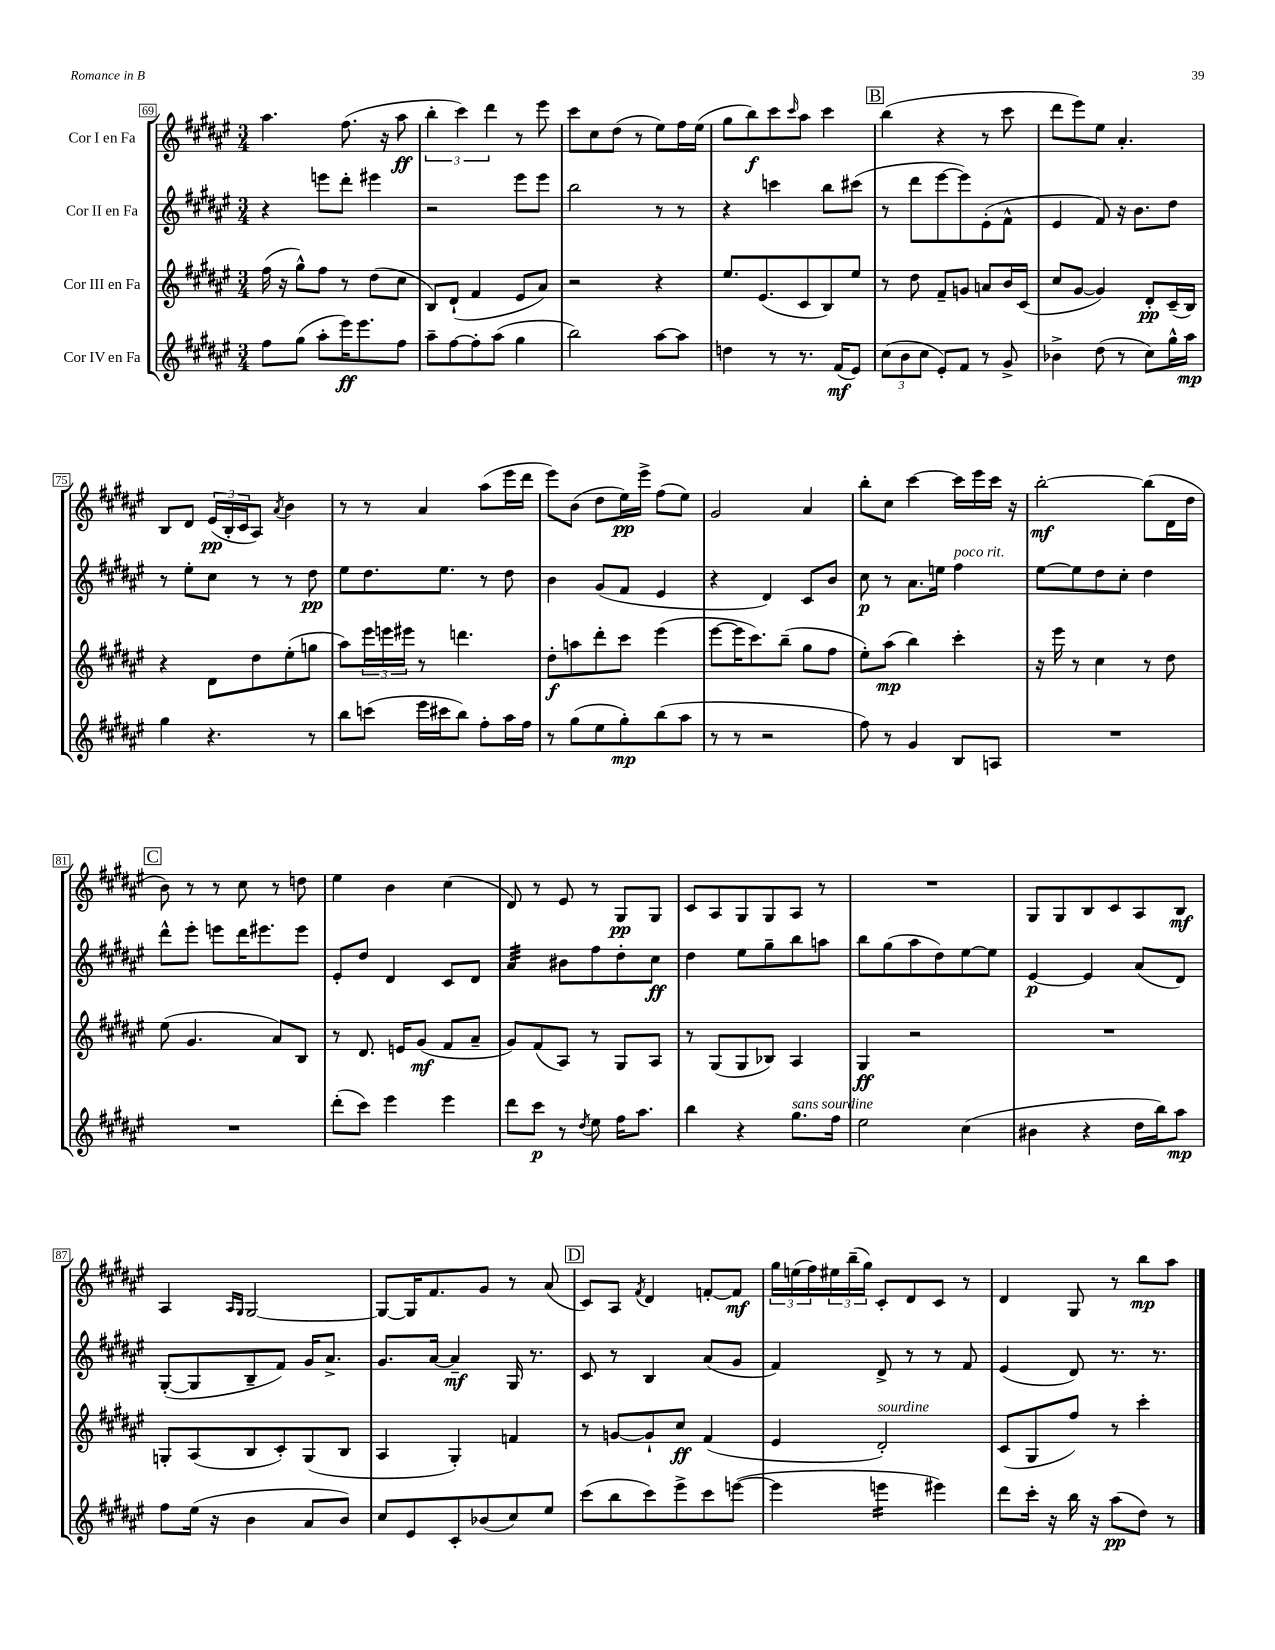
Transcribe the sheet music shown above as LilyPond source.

<<
\new StaffGroup <<
\new Staff = "s0" \with { instrumentName = "Cor I en Fa" } {
    \clef treble \key fis \major \numericTimeSignature \time 3/4
    ais''4. fis''8.( r16 ais''8\ff |
    \tuplet 3/2 { b''4-. cis'''4) dis'''4 } r8 eis'''8 |
    cis'''8 cis''8 dis''8( r8 eis''8) fis''16 eis''16( |
    gis''8 b''8\f) cis'''8 \grace { cis'''16 } ais''8 cis'''4 |
    \mark \markup { \box "B" } b''4( r4 r8 cis'''8 |
    dis'''8 eis'''8) eis''8 ais'4.-. |
    b8 dis'8 \tuplet 3/2 { eis'16\pp( b16-. cis'16 } ais8) \acciaccatura { ais'8 } b'4 |
    r8 r8 ais'4 ais''8( eis'''16 dis'''16 |
    eis'''8) b'8( dis''8 eis''16\pp) eis'''16-> fis''8( eis''8) |
    gis'2 ais'4 |
    b''8-. cis''8 cis'''4~ cis'''16 eis'''16 cis'''16 r16 |
    b''2~-.\mf b''8( dis'16 dis''16 |
    \mark \markup { \box "C" } b'8) r8 r8 cis''8 r8 d''8 |
    eis''4 b'4 cis''4( |
    dis'8) r8 eis'8 r8 gis8\pp gis8 |
    cis'8 ais8 gis8 gis8 ais8 r8 |
    R2. |
    gis8 gis8 b8 cis'8 ais8 b8\mf |
    ais4 \grace { ais16 gis16 } gis2~ |
    gis8~ gis16 fis'8. gis'8 r8 ais'8( |
    \mark \markup { \box "D" } cis'8) ais8 \acciaccatura { fis'8 } dis'4 f'8~-. f'8\mf |
    \tuplet 3/2 { gis''16 e''16( fis''16) } \tuplet 3/2 { eis''16 b''16--( gis''16) } cis'8-. dis'8 cis'8 r8 |
    dis'4 gis8 r8 b''8\mp ais''8 \bar "|." |
}
\new Staff = "s1" \with { instrumentName = "Cor II en Fa" } {
    \clef treble \key fis \major \numericTimeSignature \time 3/4
    r4 e'''8 dis'''8-. eis'''4 |
    r2 eis'''8 eis'''8 |
    b''2 r8 r8 |
    r4 c'''4 b''8 cis'''8( |
    \mark \markup { \box "B" } r8 dis'''8 eis'''8~ eis'''8) eis'8-.( fis'8-^ |
    eis'4 fis'8) r16 b'8. dis''8 |
    r8 eis''8-. cis''8 r8 r8 dis''8\pp |
    eis''8 dis''8. eis''8. r8 dis''8 |
    b'4 gis'8( fis'8 eis'4 |
    r4 dis'4) cis'8 b'8 |
    cis''8\p r8 ais'8. e''16 fis''4^\markup { \italic "poco rit." } |
    eis''8~ eis''8 dis''8 cis''8-. dis''4 |
    \mark \markup { \box "C" } dis'''8-^ eis'''8-. e'''8 dis'''16 eis'''8. eis'''8 |
    eis'8-. dis''8 dis'4 cis'8 dis'8 |
    ais'4:32 bis'8 fis''8 dis''8-. cis''8\ff |
    dis''4 eis''8 gis''8-- b''8 a''8 |
    b''8 gis''8( ais''8 dis''8) eis''8~ eis''8 |
    eis'4~\p eis'4 ais'8( dis'8) |
    gis8~-.( gis8 b8-- fis'8) gis'16 ais'8.-> |
    gis'8. ais'16~ ais'4--\mf gis16 r8. |
    \mark \markup { \box "D" } cis'8 r8 b4 ais'8( gis'8 |
    fis'4) dis'8-> r8 r8 fis'8 |
    eis'4( dis'8) r8. r8. \bar "|." |
}
\new Staff = "s2" \with { instrumentName = "Cor III en Fa" } {
    \clef treble \key fis \major \numericTimeSignature \time 3/4
    fis''16( r16 gis''8-^) fis''8 r8 dis''8( cis''8 |
    b8) dis'8-!( fis'4 eis'8 ais'8) |
    r2 r4 |
    eis''8. eis'8.( cis'8 b8) eis''8 |
    \mark \markup { \box "B" } r8 dis''8 fis'8-- g'8 a'8 b'16 cis'16( |
    cis''8 gis'8~ gis'4) dis'8-.\pp cis'16--( b16) |
    r4 dis'8 dis''8 eis''8-.( g''8 |
    ais''8) \tuplet 3/2 { eis'''16 e'''16 eis'''16 } r8 d'''4. |
    dis''8-.\f a''8 dis'''8-. cis'''8 eis'''4( |
    eis'''8~ eis'''16 cis'''8.) b''8--( gis''8 fis''8 |
    eis''8-.) ais''8\mp( b''4) cis'''4-. |
    r16 eis'''16 r8 cis''4 r8 dis''8 |
    \mark \markup { \box "C" } eis''8( gis'4. ais'8) b8 |
    r8 dis'8. e'16 gis'8\mf( fis'8 ais'8-- |
    gis'8) fis'8( ais8) r8 gis8 ais8 |
    r8 gis8( gis8 bes8) ais4 |
    gis4\ff r2 |
    R2. |
    g8-. ais8( b8 cis'8-.) g8( b8 |
    ais4 gis4-.) f'4 |
    \mark \markup { \box "D" } r8 g'8~ g'8-! cis''8\ff fis'4( |
    eis'4 dis'2-.^\markup { \italic "sourdine" }) |
    cis'8( gis8 fis''8) r8 cis'''4-. \bar "|." |
}
\new Staff = "s3" \with { instrumentName = "Cor IV en Fa" } {
    \clef treble \key fis \major \numericTimeSignature \time 3/4
    fis''8 gis''8( ais''8-. eis'''16\ff) eis'''8. fis''8 |
    ais''8-- fis''8~ fis''8-. ais''8( gis''4 |
    b''2) ais''8~ ais''8 |
    d''4 r8 r8. fis'16\mf( eis'8) |
    \mark \markup { \box "B" } \tuplet 3/2 { cis''8( b'8 cis''8 } eis'8-.) fis'8 r8 gis'8-> |
    bes'4-> dis''8( r8 cis''8) gis''16-^ ais''16\mp |
    gis''4 r4. r8 |
    b''8 c'''8( eis'''16 cis'''16 b''8) fis''8-. ais''16 fis''16 |
    r8 gis''8( eis''8 gis''8-.\mp) b''8( ais''8 |
    r8 r8 r2 |
    fis''8) r8 gis'4 b8 a8 |
    R2. |
    \mark \markup { \box "C" } R2. |
    dis'''8-.( cis'''8) eis'''4 eis'''4 |
    dis'''8 cis'''8\p r8 \acciaccatura { dis''8 } eis''8 fis''16 ais''8. |
    b''4 r4 gis''8.^\markup { \italic "sans sourdine" } fis''16 |
    eis''2 cis''4( |
    bis'4 r4 dis''16 b''16) ais''8\mp |
    fis''8 eis''16( r16 b'4 ais'8 b'8) |
    cis''8 eis'8 cis'8-. bes'8( cis''8) eis''8 |
    \mark \markup { \box "D" } cis'''8( b''8 cis'''8) eis'''8-> cis'''8 e'''8~( |
    e'''4 e'''4:16 eis'''4) |
    dis'''8 cis'''16-. r16 b''16 r16 ais''8\pp( dis''8) r8 \bar "|." |
}
>>
>>
\layout { \context { \Score currentBarNumber = #69 \override BarNumber.stencil = #(make-stencil-boxer 0.1 0.3 ly:text-interface::print) } }
